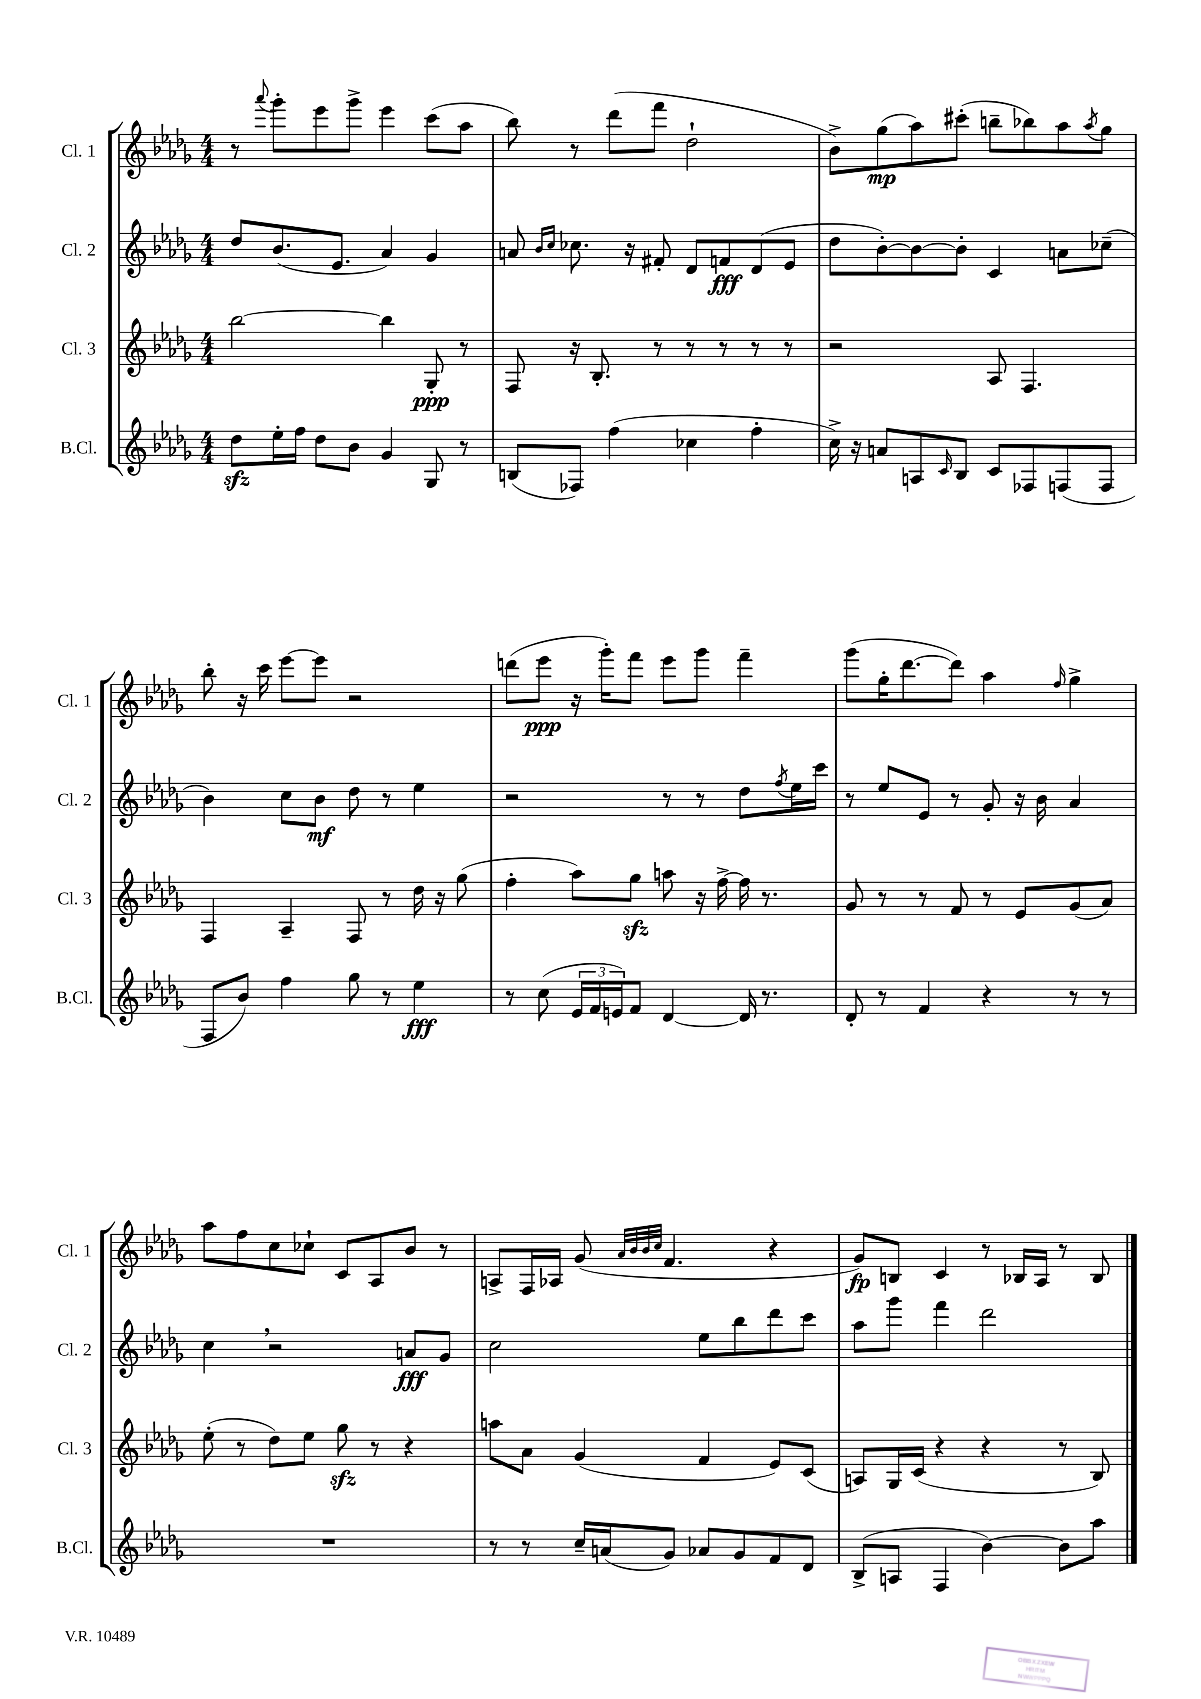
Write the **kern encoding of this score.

**kern	**dynam	**kern	**dynam	**kern	**dynam	**kern	**dynam
*part4	*part4	*part3	*part3	*part2	*part2	*part1	*part1
*staff4	*staff4	*staff3	*staff3	*staff2	*staff2	*staff1	*staff1
*I"B.Cl.	*	*I"Cl. 3	*	*I"Cl. 2	*	*I"Cl. 1	*
*I'B.Cl.	*	*I'Cl. 3	*	*I'Cl. 2	*	*I'Cl. 1	*
*clefG2	*	*clefG2	*	*clefG2	*	*clefG2	*
*k[b-e-a-d-g-]	*	*k[b-e-a-d-g-]	*	*k[b-e-a-d-g-]	*	*k[b-e-a-d-g-]	*
*M4/4	*	*M4/4	*	*M4/4	*	*M4/4	*
=23	=23	=23	=23	=23	=23	=23	=23
8dd-zz\L	.	[2bb-\	.	8dd-/L	.	8r	.
.	.	.	.	.	.	8qqaaa-/	.
16ee-'\L	.	.	.	(8.b-/	.	8ggg-'\L	.
16ff\JJ	.	.	.	.	.	.	.
8dd-\L	.	.	.	.	.	8eee-\	.
.	.	.	.	8.e-/J	.	.	.
8b-\J	.	.	.	.	.	8ggg-^\J	.
4g-/	.	4bb-\]	.	4a-/)	.	4eee-\	.
8G-/	.	8G-'/	ppp	4g-/	.	(8ccc\L	.
8r	.	8r	.	.	.	8aa-\J	.
=24	=24	=24	=24	=24	=24	=24	=24
(8Bn/L	.	8F/	.	8an/	.	8bb-\)	.
.	.	.	.	16qqb-/LL	.	.	.
.	.	.	.	16qqcc/JJ	.	.	.
8F-X/J)	.	16r	.	8.cc-X\	.	8r	.
.	.	8.B-'/	.	.	.	.	.
(4ff\	.	.	.	.	.	(8ddd-\L	.
.	.	.	.	16r	.	.	.
.	.	8r	.	8f#X'/	.	8fff\J	.
4cc-X\	.	8r	.	8d-/L	.	2dd-`\	.
.	.	8r	.	8fn/	fff	.	.
4ff'\	.	8r	.	(8d-/	.	.	.
.	.	8r	.	8e-/J	.	.	.
=25	=25	=25	=25	=25	=25	=25	=25
16cc^\)	.	2r	.	8dd-\L	.	8b-^\L)	.
16r	.	.	.	.	.	.	.
8an/L	.	.	.	[8b-'\)	.	(8gg-\	mp
8An/	.	.	.	8b-\_	.	8aa-\)	.
16qqc/	.	.	.	.	.	.	.
8B-/J	.	.	.	8b-'\J]	.	(8ccc#X'\J	.
8c/L	.	8A-/	.	4c/	.	8bbn~\L	.
8F-X/	.	4.F/	.	.	.	8bb-X\)	.
(8Fn/	.	.	.	8an\L	.	8aa-\	.
.	.	.	.	.	.	8qaa-/	.
8F/J	.	.	.	(8cc-X~\J	.	8gg-\J	.
!!LO:LB:g=z
=26	=26	=26	=26	=26	=26	=26	=26
8F/L	.	4F/	.	4b-\)	.	8bb-'\	.
8b-/J)	.	.	.	.	.	16r	.
.	.	.	.	.	.	16ccc\	.
4ff\	.	4A-~/	.	8cc\L	.	[8eee-\L	.
.	.	.	.	8b-\J	mf	8eee-\J]	.
8gg-\	.	8F/	.	8dd-\	.	2r	.
8r	.	8r	.	8r	.	.	.
4ee-\	fff	16dd-\	.	4ee-\	.	.	.
.	.	16r	.	.	.	.	.
.	.	(8gg-\	.	.	.	.	.
=27	=27	=27	=27	=27	=27	=27	=27
8r	.	4ff'\	.	2r	.	(8dddn\L	.
(8cc\	.	.	.	.	.	8eee-\J	ppp
24e-/LL	.	8aa-\L)	.	.	.	16r	.
24f/	.	.	.	.	.	.	.
.	.	.	.	.	.	16ggg-'\KL)	.
24en/J)	.	.	.	.	.	.	.
8f/J	.	8gg-zz\J	.	.	.	8fff\J	.
[4d-/	.	8aan\	.	8r	.	8eee-\L	.
.	.	16r	.	8r	.	8ggg-\J	.
.	.	[16ff^\	.	.	.	.	.
16d-/]	.	16ff\]	.	8dd-\L	.	4fff~\	.
8.r	.	8.r	.	.	.	.	.
.	.	.	.	8qff/	.	.	.
.	.	.	.	16ee-\L	.	.	.
.	.	.	.	16ccc\JJ	.	.	.
=28	=28	=28	=28	=28	=28	=28	=28
8d-'/	.	8g-/	.	8r	.	(8ggg-\L	.
8r	.	8r	.	8ee-/L	.	16gg-'\K	.
.	.	.	.	.	.	[8.ddd-\	.
4f/	.	8r	.	8e-/J	.	.	.
.	.	8f/	.	8r	.	8ddd-\J])	.
4r	.	8r	.	8g-'/	.	4aa-\	.
.	.	8e-/L	.	16r	.	.	.
.	.	.	.	16b-\	.	.	.
.	.	.	.	.	.	16qqff/	.
8r	.	(8g-/	.	4a-/	.	4gg-^\	.
8r	.	8a-/J)	.	.	.	.	.
!!LO:LB:g=z
=29	=29	=29	=29	=29	=29	=29	=29
1r	.	(8ee-'\	.	4cc,\	.	8aa-\L	.
.	.	8r	.	.	.	8ff\	.
.	.	8dd-\L)	.	2r	.	8cc\	.
.	.	8ee-\J	.	.	.	8cc-X`\J	.
.	.	8gg-zz\	.	.	.	8c/L	.
.	.	8r	.	.	.	8A-/	.
.	.	4r	.	8an/L	fff	8b-/J	.
.	.	.	.	8g-/J	.	8r	.
=30	=30	=30	=30	=30	=30	=30	=30
8r	.	8aan\L	.	2cc\	.	8An^/L	.
8r	.	8a-\J	.	.	.	16F/L	.
.	.	.	.	.	.	16A-X/JJ	.
16cc~/LL	.	(4g-/	.	.	.	(8g-/	.
(16an/J	.	.	.	.	.	.	.
.	.	.	.	.	.	32qqa-/LLL	.
.	.	.	.	.	.	32qqb-/	.
.	.	.	.	.	.	32qqb-/	.
.	.	.	.	.	.	32qqcc/JJJ	.
8g-/J)	.	.	.	.	.	4.f/	.
8a-X/L	.	4f/	.	8ee-\L	.	.	.
8g-/	.	.	.	8bb-\	.	.	.
8f/	.	8e-/L)	.	8ddd-\	.	4r	.
8d-/J	.	(8c/J	.	8ccc\J	.	.	.
=31	=31	=31	=31	=31	=31	=31	=31
(8B-^/L	.	8An/L)	.	8aa-\L	.	8g-/L)	fp
8An/J	.	16G-/L	.	8ggg-\J	.	8Bn/J	.
.	.	(16c/JJ	.	.	.	.	.
4F/	.	4r	.	4fff\	.	4c/	.
[4b-\)	.	4r	.	2ddd-\	.	8r	.
.	.	.	.	.	.	16B-X/LL	.
.	.	.	.	.	.	16A-/JJ	.
8b-\L]	.	8r	.	.	.	8r	.
8aa-\J	.	8B-/)	.	.	.	8B-/	.
==	==	==	==	==	==	==	==
*-	*-	*-	*-	*-	*-	*-	*-
